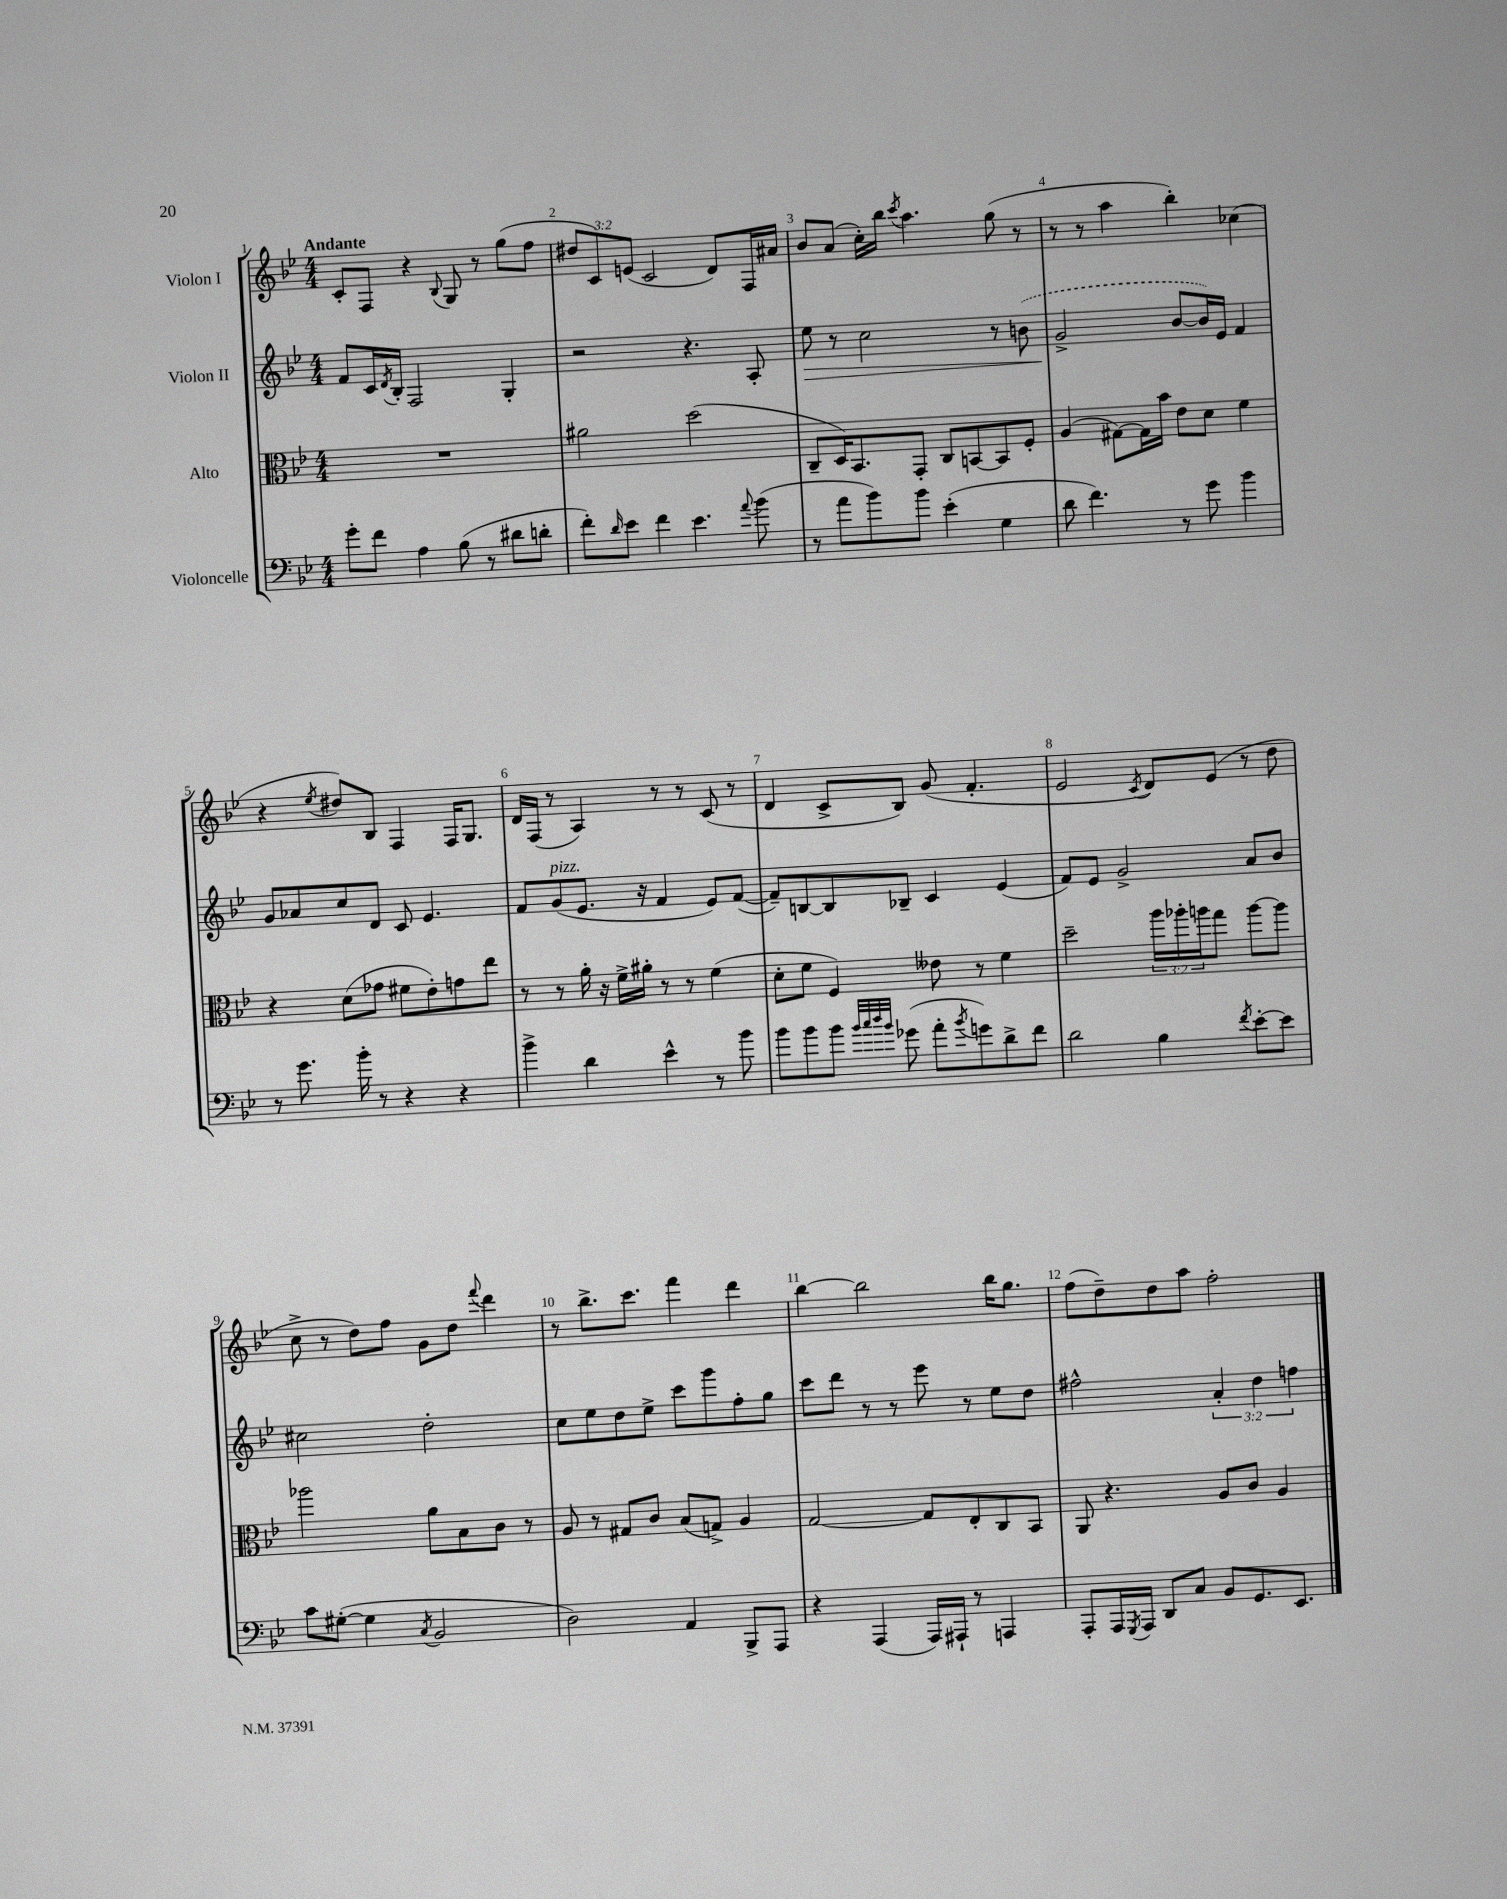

**kern	**kern	**kern	**kern
*staff4	*staff3	*staff2	*staff1
*clefF4	*clefC3	*clefG2	*clefG2
*k[b-e-]	*k[b-e-]	*k[b-e-]	*k[b-e-]
*M4/4	*M4/4	*M4/4	*M4/4
8g'	1r	8f	8c'
8f	.	16c	8F
.	.	8qd	.
.	.	16B-'	.
4A	.	2F	4r
.	.	.	8qqB-
(8B-	.	.	8G
8r	.	.	8r
8d#	.	4G'	(8gg
8d'	.	.	8ff
=	=	=	=
8f')	2a#	2r	12dd#
.	.	.	12c)
16qqd	.	.	.
8e-	.	.	.
.	.	.	(12e
4f	.	.	2c
4.e-	(2dd	4.r	.
.	.	.	8d)
8qqa	.	.	.
(8b-	.	8A'	16F
.	.	.	16a#
=	=	=	=
8r	8C~	8ee-	8b-
8a	16D)	8r	(8a
.	8.BB-	.	.
8b-)	.	2cc	16cc')
.	.	.	16bb-
.	.	.	8qccc
8b-	8GG'	.	4.aa
(4e-'	8C	.	.
.	[8BB	.	.
4G	8BB]	8r	(8gg
.	8F'	(8b	8r
=	=	=	=
8d	(4A	2g^	8r
4.f)	.	.	8r
.	[8G#)	.	4aa
.	16G#]	.	.
.	16b-	.	.
8r	8e-	[8b-	4bb-')
8g	8d	16b-])	.
.	.	16e-	.
4b-	4f	4f	(4cc-
=	=	=	=
8r	4r	8g	4r
8.g	.	8a-	.
.	.	.	8qee-
.	(8d	8cc	8dd#)
16b-'	.	.	.
8r	8g-	8d	8B-
4r	8f#	8c	4F
.	8e-')	4.e-	.
4r	8g	.	16F
.	.	.	8.G
.	8ee-	.	.
=	=	=	=
4b-^	8r	8f	16d
.	.	.	(16F
.	8r	(8g	8r
4d	16a'	8.e-	4A)
.	16r	.	.
.	16f^	.	.
.	16a#'	16r	.
4e-^^	8r	4f	8r
.	8r	.	8r
8r	(4f	8e-)	(8c
8b-	.	([8f	8r
=	=	=	=
8b-	8d'	8f~])	4d
8b-	8f	[8B	.
8b-	4F)	8B]	8c^
32qqb-	.	.	.
32qqcc	.	.	.
32qqdd	.	.	.
32qqb-	.	.	.
(8g-	.	8B-~	8B-)
8a'	8e--	4c	(8g
8qb-	.	.	.
8g)	8r	.	4.f'
8d^	4f	(4e-	.
8f	.	.	.
=	=	=	=
2d	2dd~	8f)	2e-
.	.	8e-	.
.	.	2g^	.
.	.	.	8qc
4B-	24aa	.	8d)
.	24aa-'	.	.
.	24aa	.	.
.	8gg	.	(8e-
8qf	.	.	.
[8e-'	[8aa	8a	8r
8e-]	8aa]	8b-	8dd
=	=	=	=
8c	2aa-	2cc#	8cc^
([8G#'	.	.	8r
4G#]	.	.	8dd)
.	.	.	8ff
8qC	.	.	.
2BB-	8a	2dd'	8g
.	8B-	.	8dd
.	.	.	8qqfff
.	8c	.	4ddd
.	8r	.	.
=	=	=	=
2D)	8A	8cc	8r
.	8r	8ee-	8.bb-^
.	8G#	8dd	.
.	.	.	8.ccc
.	8c	8ee-^	.
4AA	(8B-	8ccc	4fff
.	8G^)	8ggg	.
8BBB-^	4A	8ff'	4ddd
8AAA	.	8gg	.
=	=	=	=
4r	[2G	8ccc	[4bb-
.	.	8ddd	.
(4AAA	.	8r	2bb-]
.	.	8r	.
16AAA)	8G]	8eee-	.
16AAA#`	.	.	.
8r	8E-'	8r	.
4AAA	8C	8ee-	16bb-
.	.	.	8.gg
.	8BB-	8dd	.
=	=	=	=
8AAA'	8AA	2ff#^^	(8ff
16AAA	4.r	.	8dd~)
8qGGG	.	.	.
16AAA	.	.	.
8DD	.	.	8dd
8C	.	.	8aa
8BB-	8A	6a'	2ff'
8.GG	8c	.	.
.	.	6dd	.
.	4A	.	.
8.EE-	.	.	.
.	.	6ff	.
==	==	==	==
*-	*-	*-	*-
